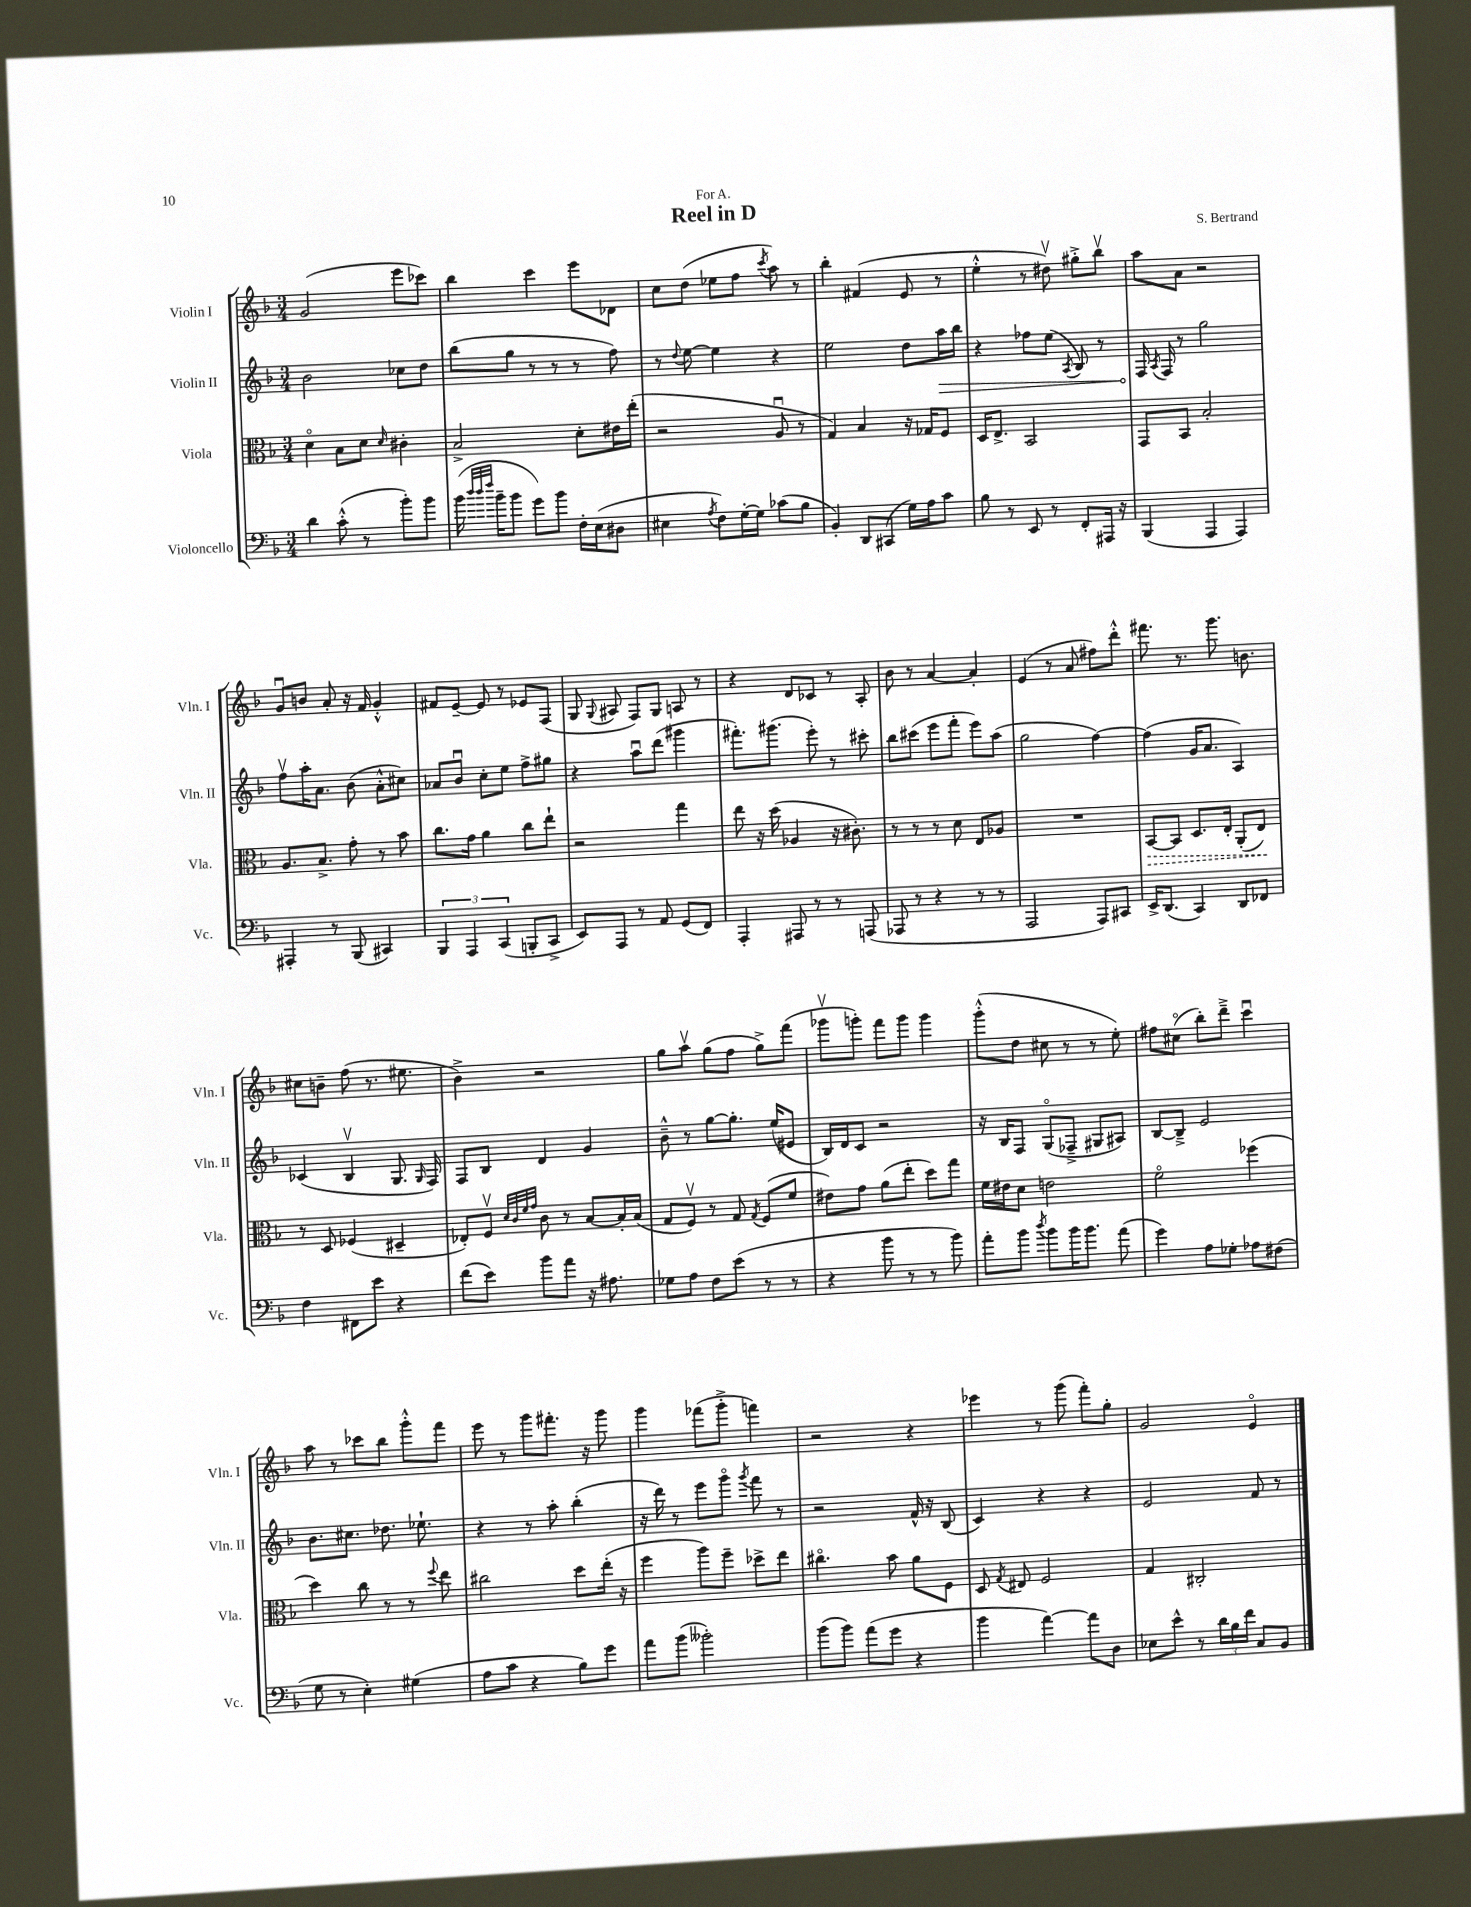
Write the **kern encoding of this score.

**kern	**kern	**kern	**kern
*staff4	*staff3	*staff2	*staff1
*clefF4	*clefC3	*clefG2	*clefG2
*k[b-]	*k[b-]	*k[b-]	*k[b-]
*M3/4	*M3/4	*M3/4	*M3/4
4d	4do	2b-	(2g
(8c'^^	8B-	.	.
8r	8d	.	.
.	16qqd	.	.
8b-')	4c#'	8cc-	8eee
8b-	.	8dd	8ccc-)
=	=	=	=
(16b-	2B-^	(8bb-	4bb-
32qqdd	.	.	.
32qqdd	.	.	.
32qqff	.	.	.
16b-~	.	.	.
8b-	.	8gg	.
8g)	.	8r	4ccc
8b-	.	8r	.
16F'	8d'	8r	8eee
(16E	.	.	.
8D#	16e#	8ff)	8d-
.	(16ee'	.	.
=	=	=	=
4E#	2r	8r	8cc
.	.	8qqdd	.
.	.	[8ee	(8dd
8qA	.	.	.
8F)	.	4ee]	8ee-
[16G'	.	.	8ff
16G]	.	.	.
.	.	.	8qccc
(8c-	8Au	4r	8aa)
8B-	8r	.	8r
=	=	=	=
4BB-')	4G)	2ee	4bb-'
8DD	4B-	.	(4f#
(8CC#	.	.	.
16G)	16r	8dd	8e
16A	16G-	.	.
8c	8F	16aa	8r
.	.	16bb-	.
=	=	=	=
8B-	16D	4r	4ee'^^
.	8.E^	.	.
8r	.	.	.
8EE	2BB-	8ff-	8r
8r	.	(8ee	8dd#v)
.	.	8qA	.
8FF'	.	8B-)	8gg#'^
16AAA#	.	8r	8bb-v
16r	.	.	.
=	=	=	=
(4BBB-	8GG	16F	8aa
.	.	8qA	.
.	.	16F	.
.	8BB-	8r	8a
4AAA	2B-'	2gg	2r
4AAA)	.	.	.
=	=	=	=
4AAA#'	8.A	8ffv	8gu
.	.	16aa'	8b
.	8.B-^	8.a	.
8r	.	.	8a'
(8BBB-	8g'	(8b-	16r
.	.	.	16f
4CC#)	8r	8a'^^	4g'^^
.	8b-	8cc#)	.
=	=	=	=
6BBB-	8.cc	8a-	8f#
.	.	8b-u	[8e~
6AAA	.	.	.
.	16g	.	.
.	4a	8cc'	8e]
(6CC	.	.	.
.	.	8ee	8r
8BBB'	8cc	8ff^	8e-
8CC^	8ee`	8gg#	(8F
=	=	=	=
8EE)	2r	4r	8G
.	.	.	8qqG
8AAA	.	.	8A#
8r	.	8aau	8F)
8AA	.	(8ddd	8G
(8GG	4gg	4ggg#	8A
8FF)	.	.	8r
=	=	=	=
4AAA'	8ee	8.fff#')	4r
.	16r	.	.
.	(16dd	(8.ggg#	.
8AAA#	4A-	.	8d
8r	.	8eee')	8c-
8r	16r	8r	8r
.	8.c#')	.	.
(8AAA	.	8ccc#'	8A'
=	=	=	=
8AAA-	8r	8bb-	8b-
8r	8r	(8ccc#	8r
4r	8r	8eee	[4a
.	8d	8fff'	.
8r	8E	8eee)	4a']
8r	8A-	(8aa	.
=	=	=	=
2AAA	2.r	2gg	(4e
.	.	.	8r
.	.	.	8a
8AAA)	.	[4ff)	8ff#)
8CC#	.	.	8ddd'^^
=	=	=	=
16EE^	[8BB-	(4ff]	8.fff#
(8.DD	.	.	.
.	8BB-]	.	.
.	.	.	8.r
4CC)	8.D	16g	.
.	.	8.a	.
.	.	.	8.ggg
.	16E'	.	.
8DD	(8AA'	4A)	.
.	.	.	8.b
8FF-	8E)	.	.
=	=	=	=
4F	8r	(4c-	8cc#
.	8D	.	8b~
8FF#	(4F-	4B-v	(8ff
8e	.	.	8.r
4r	4D#~	8.G	.
.	.	.	8.ee#
.	.	16qqG	.
.	.	16F)	.
=	=	=	=
(8f	8E-')	8F	4b-^)
8e)	8Fv	8B-	.
.	32qqd	.	.
.	32qqc	.	.
.	32qqf	.	.
.	32qqg	.	.
8b-	8c	4d	2r
8a	8r	.	.
16r	[8B-	4g	.
8.A#	.	.	.
.	16B-']	.	.
.	(16B-	.	.
=	=	=	=
8G-	8G	8b-~^^	8gg
8A	8Fv)	8r	8aav
8F	8r	[8gg	(8gg
(8e	8G	8.gg']	8ff
.	8qG	.	.
8r	(8F	.	8gg^)
.	.	(16ee	.
8r	8f	8e#	(8fff
=	=	=	=
4r	8e#)	16B-)	8ggg-v
.	.	16d	.
.	8g	8c	8ggg')
8b-	(8a	2r	8fff
8r	8ee'	.	8ggg
8r	8dd)	.	4ggg
8b-)	8gg	.	.
=	=	=	=
8a'	16f	16r	(8ggg'^^
.	16e#	16B-	.
8b-	8d	8F	8dd
8qdd	.	.	.
8b-	2e	(8Go	8cc#
16b-	.	8F-~^	8r
8.b-	.	.	.
.	.	8G#	8r
(8a	.	8A#)	8ee')
=	=	=	=
4g)	2fo	[8B-	8ff#
.	.	8B-~^]	(8cc#o
8A	.	2e	8bb-')
8G-'	.	.	8ddd~^
8A-	(4ff-	.	4cccu
(8F#	.	.	.
=	=	=	=
8G	4dd)	8.b-	8aa
8r	.	.	8r
.	.	8.cc#	.
4E')	8cc	.	8ccc-
.	8r	8.dd-	8bb-
(4G#	8r	.	8ggg'^^
.	.	8.ee-`	.
.	8qqff	.	.
.	8ee	.	8fff
=	=	=	=
8A	2cc#	4r	8eee
8c	.	.	8r
4r	.	8r	8ggg
.	.	8aa'	8.fff#'
8B-)	8dd	(4bb-'	.
.	.	.	16r
8g	(16ee'	.	8ggg
.	16r	.	.
=	=	=	=
8a	4ff	16r	4ggg
.	.	16ddd)	.
(8b-	.	8r	.
2b--')	8aa)	8eee	(8fff-
.	8ff~	8gggo	8ggg'^
.	.	8qggg	.
.	8dd-^	8fff	4fff)
.	8ee	8r	.
=	=	=	=
(8b-	4.cc#o	2r	2r
8b-)	.	.	.
(8a	.	.	.
8g	8b-	.	.
4r	8a	16f^^	4r
.	.	16r	.
.	8F	(8B-	.
=	=	=	=
4b-	8D	4c)	4eee-
.	8qG	.	.
.	8E#	.	.
[4a)	2F	4r	8r
.	.	.	(8ggg
8a]	.	4r	8fff')
8D	.	.	8gg'
=	=	=	=
8E-	4G	2e	2g
8e^^	.	.	.
8r	2C#'	.	.
24d	.	.	.
24B-	.	.	.
24f	.	.	.
8C	.	8f	4eo
8BB-	.	8r	.
==	==	==	==
*-	*-	*-	*-
